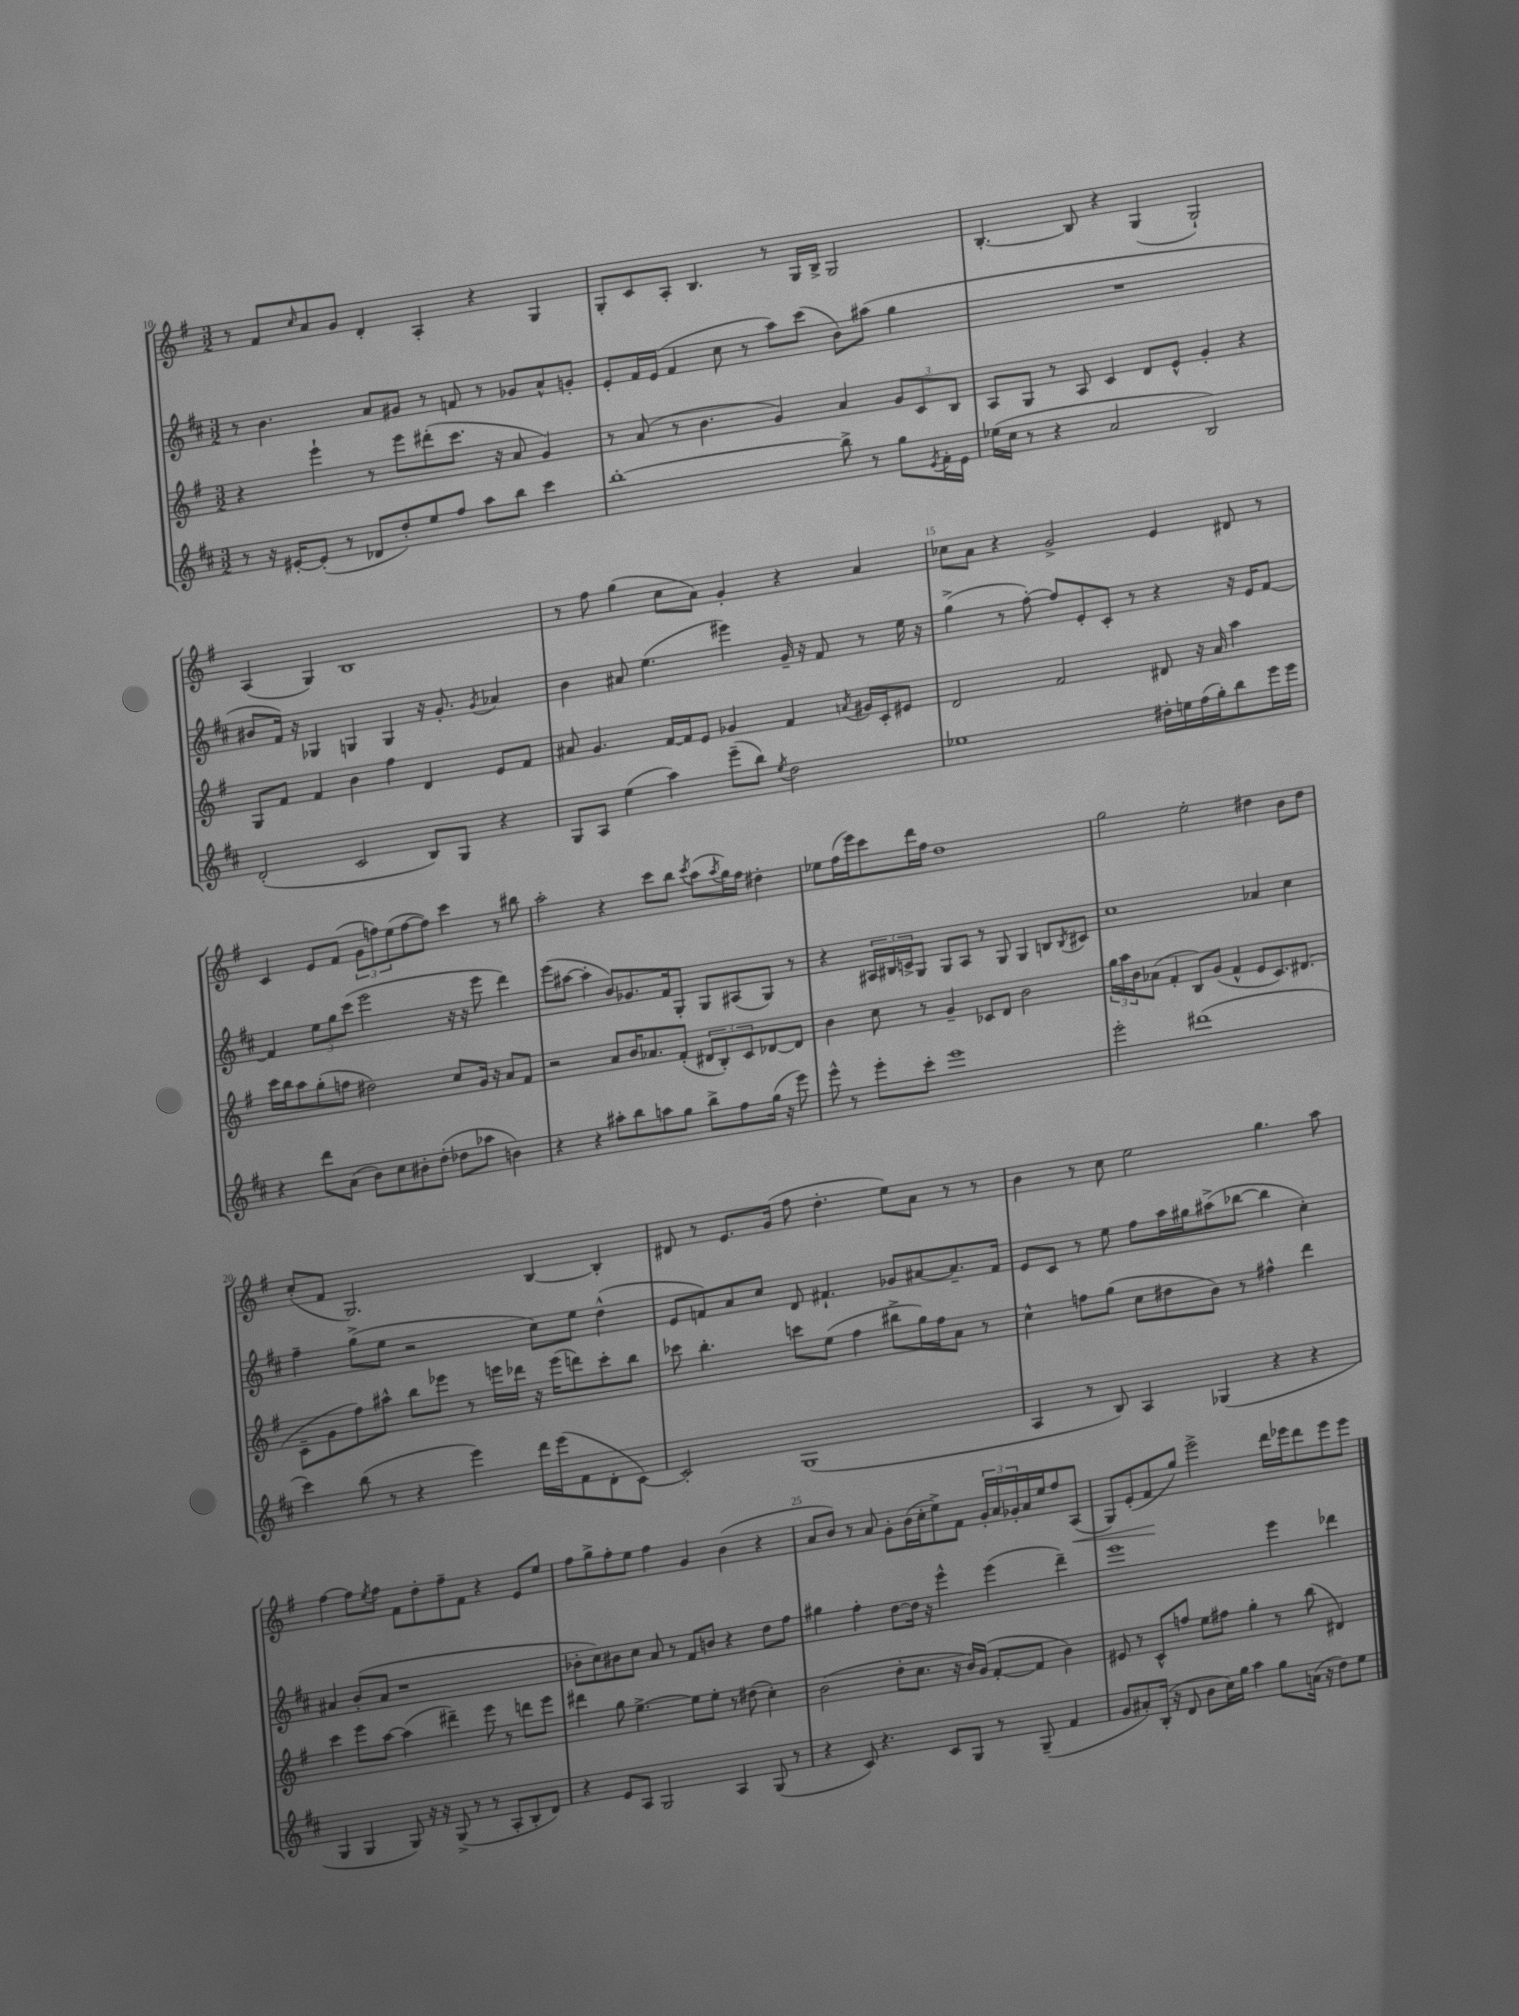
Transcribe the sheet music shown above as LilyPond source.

<<
\new StaffGroup <<
\new Staff = "s0" {
    \clef treble \key g \major \numericTimeSignature \time 3/2
    r8 fis'8 \grace { c''16 } a'8 g'8 d'4-. a4-. r4 g4 |
    g8-. c'8 a8-. b4. r8 g16 b16-> g2 |
    b4.~-. b8 r4 g4( g2-!) |
    a4( g4) b1 |
    r8 fis''8 g''4( c''8 a'8) g'4-. r4 a'4 |
    ces''8 a'8 r4 g'2-> e'4 dis'8 r8 |
    c'4 e'8 fis'8( \tuplet 3/2 { g'8 f''8) e''8( } f''8~ f''8) c'''4 r8 bis''8 |
    a''2-. r4 c'''8 b''8 \acciaccatura { c'''8 } a''8( \acciaccatura { a''8 } g''16) fis''16 dis''4-. |
    ees''8 fis''16( e'''16) c'''8 d'''16 fis''16 d''1 |
    g''2 e''2-. dis''4 b'8 dis''8 |
    c''8-.( fis'8 g2.) b4~ b4-. |
    dis'8 r8 e'8. g'16( fis''8 d''4.-. e''8) a'8 r8 r8 |
    b'4 r8 c''8 e''2 g''4. a''8 |
    fis''4~ fis''8 \acciaccatura { e''8 } fis''8 fis'8 d''8-. fis''8-- fis'8 r4 e'8 e''8 |
    fis''8 g''8-> fis''8-. e''8 fis''4 g'4 b'4( r4 |
    a'8 b'8) r8 a'8 g'8-. b'16( c''16-. e''8->) fis'8 \tuplet 3/2 { g'16-. a'16 ges'16-. } a'16 e''16 fis''8 a8\<( |
    g8) e'8-.( fis'8\! g''8) e'''2-> d'''16 ees'''16 d'''8 ees'''8 ees'''8 \bar "|." |
}
\new Staff = "s1" {
    \clef treble \key d \major \numericTimeSignature \time 3/2
    r8 b'4. a'8 gis'8 r8 f'8 r8 ges'8 a'8-^ g'8-. |
    e'8-. fis'16 e'16( fis'4 cis''8 r8 a''8) cis'''8( b'8) ais''8( g''4 |
    R1. |
    bis'8 fis'16) r16 ges4 g4 g4 r16 g'8.-. \acciaccatura { g'8 } aes'4 |
    b'4 ais'8 e''4.( eis'''4) g'16-- r16 fis'8 r8 e''16 r16 |
    g''4->( r8 fis''8~-.) fis''8 e'8-. cis'8-. r8 r4 r16 e'16 fis'8~ |
    fis'4 \tuplet 3/2 { e''8 g''8 cis'''8( } e'''2 r16 r16 e'''8 d'''4) |
    e'''8( ais''8~ ais''4-. b'8) ges'8. fis'16 g8-. g8 ais8( g8) r8 |
    r4 \tuplet 3/2 { ais16 bis16 c'16-> } g8 g8 ais8 r8 g8 g4 b8 \acciaccatura { b8 } cis'8 |
    cis''1 aes'4 cis''4 |
    fis''4-- g''8->( e''8 r2 cis''8) e''8 d''4-^( |
    e'8 f'8) a'8 cis''8 d'8 fis'4.-! ges'8 ais'8~ ais'8.-- fis'16 |
    e'8 cis'8 r8 e''8 fis''8 a''16 gis''16 ais''8->( bes''8~ bes''4 cis''4-.) |
    ais'4 b'8-.( ais'8 r1 |
    bes'8-. cis''8) bis'8 cis''8 a'8 r8 fis'8 b'8 r4 d''8 fis''8 |
    gis''4 fis''4-. d''8~ d''16 r16 e'''4-^ e'''4( d'''4--) |
    e'''1 e'''4 des'''4 \bar "|." |
}
\new Staff = "s2" {
    \clef treble \key g \major \numericTimeSignature \time 3/2
    r4 e'''4-! r8 e'''8 dis'''8-.( c'''8. r16 a'8 g'4) |
    r8 a'8( r8 b'4. g'4) a'4 \tuplet 3/2 { g'8 c'8 b8 } |
    a8 g8 r8 a8 c'4 d'8 e'8-^ g'4-. r4 |
    g8 fis'8 fis'4 b'4 fis''4 d'4 e'8 fis'8 |
    ais'8 g'4. fis'16~ fis'16 e'8 ges'4 fis'4 \acciaccatura { a'8 } gis'16 c'16-. eis'8 |
    d'2 fis'2 dis'8 r16 a'16 a''4 |
    c'''16 b''16 a''8 g''8-.( f''8 dis''2) c''8 g'16 r16 a'8 fis'8 |
    r2 a'8 b'16 aes'8. fis'8-.( \tuplet 3/2 { dis'8 b8-.) c'8 } des'8~ des'8 |
    b'4 c''8 r8 g'4-- ces'8 d'8 b'2 |
    \tuplet 3/2 { g''16 a''16 b'16 } aes'8( fis'4-. b8) g'8( fis'4-^ e'8 c'8.) dis'8.( |
    c'8-- g'8 fis''8) ais''8-^ b''8 ees'''8 r8 e'''16 des'''16 r16 e'''16( d'''8) c'''8-. b''8 |
    ces'''8 b''4.-. c'''8 e''8( fis''4 bis''8-> g''16) fis''16 a'8 r8 |
    c''4-^ f''8 g''8( c''8 dis''8 b'8) r8 fis''4-^ d'''4 |
    c'''4 e'''8 a''8~ a''4( dis'''4--) e'''8 r8 d'''8 e'''8 |
    dis'''4 g''8 e''4.~-> e''8 e''8-. r8 dis''8( c''4-.) |
    b'2( d''8-. c''8. r16 b'16) g'16( fis'8~-. fis'8 b'4) |
    eis'8 r8 c'8-^ f''8 e''8 fis''8 g''4-. r8 b''8( dis'4) \bar "|." |
}
\new Staff = "s3" {
    \clef treble \key d \major \numericTimeSignature \time 3/2
    r8 r16 eis'16~-. eis'8-.( r8 des'8 d''8-.) e''8 fis''8 a''8 b''8 cis'''4 |
    b''1~-. b''8-> r8 g''8 \acciaccatura { e'8 } fis'16-. e'16 |
    ees''16( cis''16 r8 r4 a'2 b2) |
    d'2-.( cis'2 b8) g8 r4 |
    g8 a8 e''4( a''4) e'''8--( b''8) \acciaccatura { e''8 } d''2 |
    ees''1 dis''16-. e''16 fis''16( g''16-.) b''8 e'''16 e'''16 |
    r4 d'''8 a'8( b'8) cis''8 bis'8-. d''8-.( des''8 aes''8 b'4) |
    r4 r4 ais''8-. b''8 a''8 g''8 b''8-> fis''8 g''16( r16 e'''8) |
    e'''8-^ r8 e'''8-. cis'''8-. e'''1 |
    e'''2-. dis'''1( |
    cis'''4) b''8( r8 r4 e'''4) d'''16 e'''16( fis'8 d'8-. cis'8~) |
    cis'2-. g1( |
    a4 r8 b8) a4 ges4( r4 r4 |
    g4 g4 g8) r16 r16 g8->( r8 r8 a8-. b8-. d'8) |
    r4 e'8 a8 g2 a4 g8( r8 |
    r4 cis'8) r4. cis'8 g8 r8 g8--( fis'4 |
    g'8 ais'8-.) b16-.( r16 d'8 b'8 cis''16) g''16 a''4 g''8 a'16( r16 d''8) e''8 \bar "|." |
}
>>
>>
\layout { \context { \Score currentBarNumber = #10 \override BarNumber.break-visibility = ##(#f #t #t) barNumberVisibility = #(every-nth-bar-number-visible 5) } }
